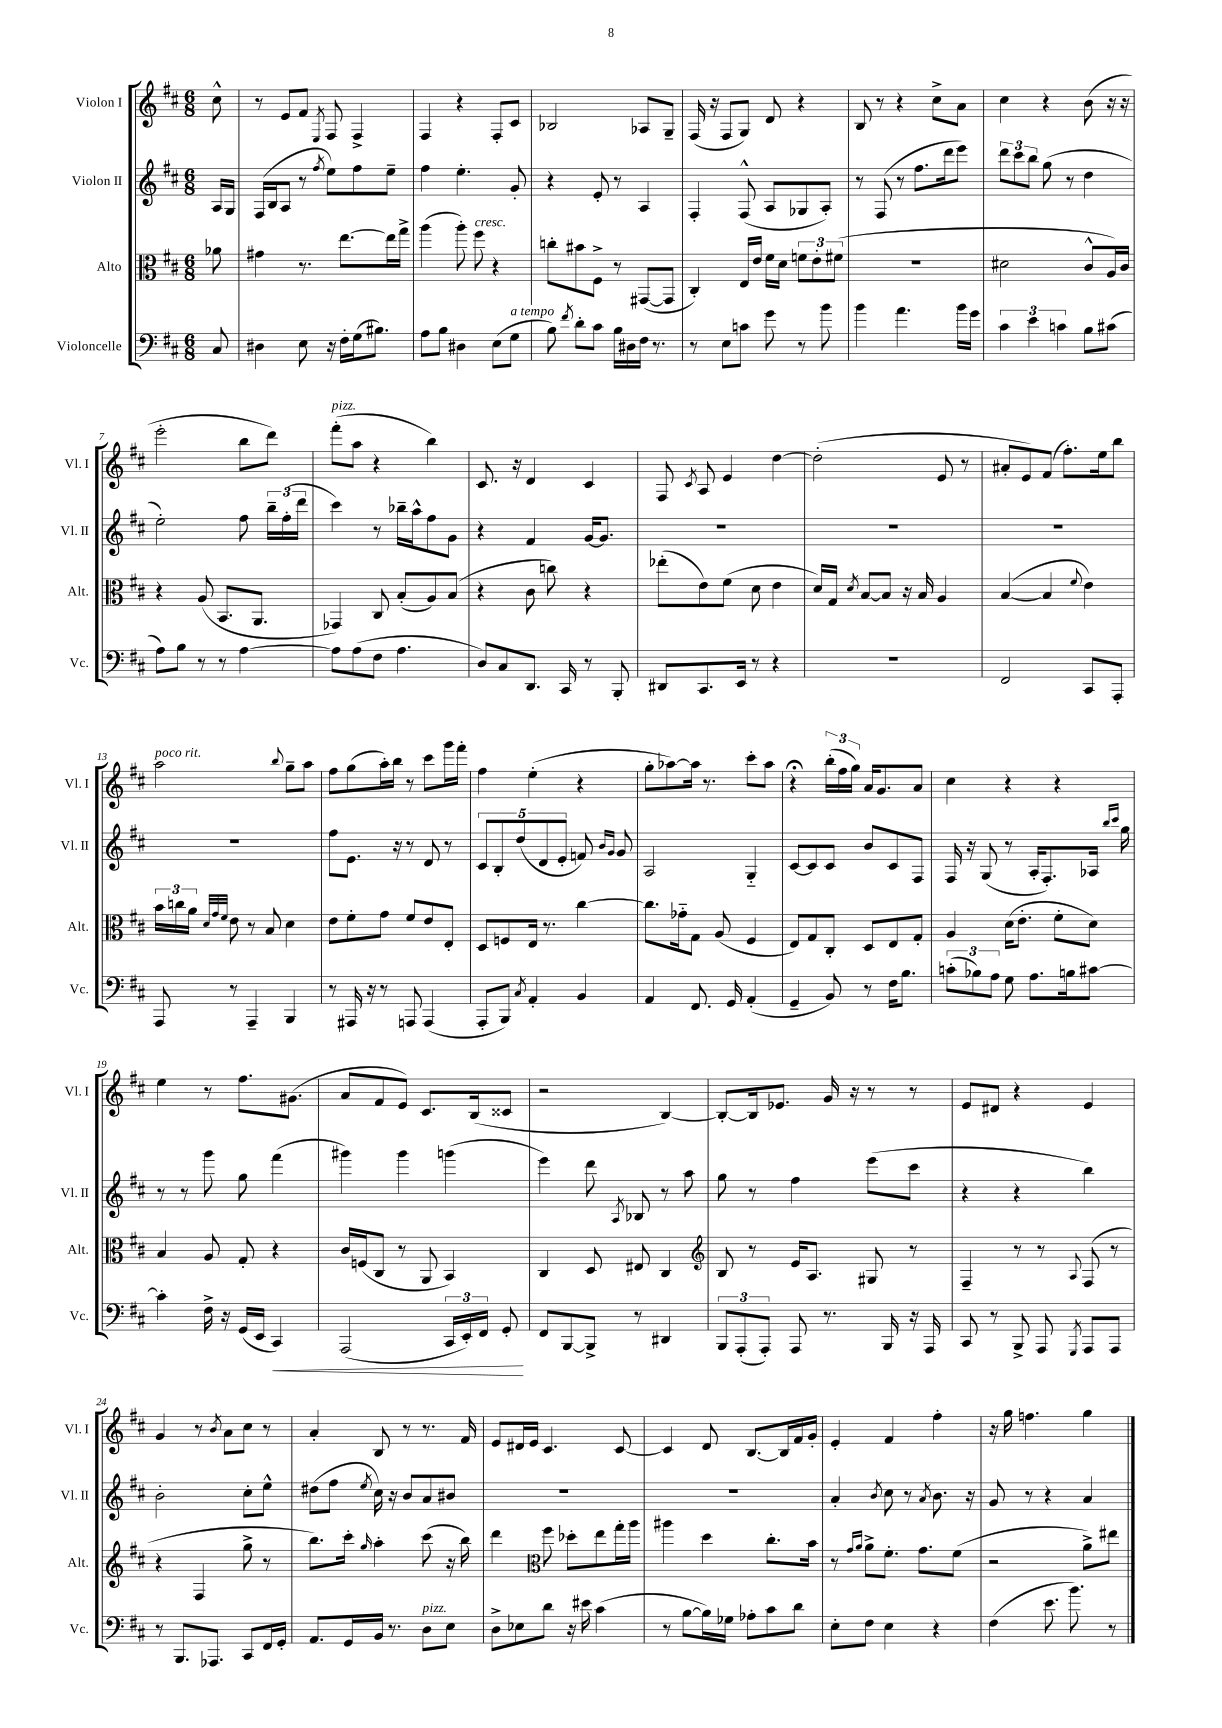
<<
\new StaffGroup <<
\new Staff = "s0" \with { instrumentName = "Violon I" shortInstrumentName = "Vl. I" } {
    \clef treble \key d \major \numericTimeSignature \time 6/8 \partial 8
    \autoBeamOff cis''8-^ |
    r8 e'8[ fis'8] \acciaccatura { e8 } fis8 fis4-> |
    fis4 r4 fis8[-. cis'8] |
    bes2 aes8[ g8]-- |
    fis16( r16 fis8[ g8]) d'8 r4 |
    b8 r8 r4 cis''8[-> a'8] |
    cis''4 r4 b'8( r16 r16 |
    e'''2-. b''8[ d'''8]) |
    fis'''8[-.^\markup { \italic "pizz." }( a''8] r4 b''4) |
    cis'8. r16 d'4 cis'4 |
    fis8 \acciaccatura { cis'8 } a8 e'4 d''4~ |
    d''2-.( e'8 r8 |
    ais'8[-. e'8) fis'8]( fis''8.[-.) e''16 b''8] |
    a''2^\markup { \italic "poco rit." } \appoggiatura { b''8 } g''8[-- a''8] |
    fis''8[ g''8( a''16-.) b''16] r8 cis'''8[ g'''16 fis'''16]-. |
    fis''4 e''4-.( r4 |
    g''8[-. aes''8~) aes''16] r8. cis'''8[-. aes''8] |
    r4\fermata \tuplet 3/2 { b''16[-.( fis''16 g''16]) } a'16[ g'8. a'8] |
    cis''4 r4 r4 |
    e''4 r8 fis''8.[ gis'8.]( |
    a'8[ fis'8 e'8]) cis'8.[ b16( cisis'8] |
    r2 b4~) |
    b8[~-. b16 ees'8.] g'16 r16 r8 r8 |
    e'8[ dis'8] r4 e'4 |
    g'4 r8 \acciaccatura { b'8 } a'8[ cis''8] r8 |
    a'4-. b8 r8 r8. fis'16 |
    e'8[ dis'16 e'16] cis'4. cis'8~ |
    cis'4 d'8 b8.[~ b16 fis'16 g'16]-. |
    e'4-. fis'4 fis''4-. |
    r16 g''16 f''4. g''4 \bar "|." |
}
\new Staff = "s1" \with { instrumentName = "Violon II" shortInstrumentName = "Vl. II" } {
    \clef treble \key d \major \numericTimeSignature \time 6/8 \partial 8
    \autoBeamOff a16[ g16] |
    fis16[( b16 a8] r8 \acciaccatura { fis''8 } e''8[) fis''8 e''8]-- |
    fis''4 e''4.-. g'8-. |
    r4 e'8-. r8 a4 |
    fis4-. fis8-^( a8[ ges8 a8]-.) |
    r8 fis8( r8 fis''8.[ d'''16 e'''8]) |
    \tuplet 3/2 { d'''8[ cis'''8 b''8] } g''8( r8 d''4 |
    e''2-.) fis''8 \tuplet 3/2 { b''16[-- fis''16-.( d'''16] } |
    cis'''4) r8 bes''16[-- a''16-^ fis''8 g'8] |
    r4 fis'4 g'16[~ g'8.] |
    R2. |
    R2. |
    R2. |
    R2. |
    fis''8[ e'8.] r16 r8 d'8 r8 |
    \tuplet 5/4 { cis'8[ b8-. d''8( d'8 e'8]-. } f'8) \grace { b'16[ g'16] } g'8 |
    a2 g4-_ |
    cis'8[~ cis'8 cis'8] b'8[ cis'8 fis8] |
    fis16 r16 g8( r8 a16[-. fis8.-.) aes16] \grace { b''16[ cis'''16] } g''16 |
    r8 r8 g'''8 g''8 fis'''4( |
    gis'''4) gis'''4 g'''4( |
    e'''4) d'''8 \acciaccatura { a8 } bes8 r8 a''8 |
    g''8 r8 fis''4 e'''8[( cis'''8] |
    r4 r4 b''4) |
    b'2-. cis''8[-. e''8]-^ |
    dis''8[( fis''8] \acciaccatura { e''8 } cis''16) r16 b'8[ a'8 bis'8] |
    R2. |
    R2. |
    a'4-. \acciaccatura { b'8 } cis''8 r8 \acciaccatura { a'8 } b'8. r16 |
    g'8 r8 r4 a'4 \bar "|." |
}
\new Staff = "s2" \with { instrumentName = "Alto" shortInstrumentName = "Alt." } {
    \clef alto \key d \major \numericTimeSignature \time 6/8 \partial 8
    \autoBeamOff aes'8 |
    gis'4 r8. e''8.[~ e''16 g''16]-> |
    a''4( a''8-.) fis''8^\markup { \italic "cresc." } r4 |
    c''8[-. bis'8 fis8]-> r8 gis,8[~( gis,8] |
    cis4-.) e16[ e'16] fis'16[ d'16] \tuplet 3/2 { f'8[ e'8-. fis'8]( } |
    R2. |
    dis'2 cis'8[-^ a16) cis'16] |
    r4 a8( b,8.[ a,8.] |
    ges,4) cis8 b8[-.( a8) b8]( |
    r4 cis'8 c''8) r4 |
    ees''8[-.( e'8) fis'8]( d'8 e'4 |
    d'16[) g16] \acciaccatura { d'8 } b8[~ b8] r16 b16 a4 |
    b4~( b4 \appoggiatura { fis'8 } e'4) |
    \tuplet 3/2 { b'16[ c''16 a'16] } \grace { d'32[ g'32 fis'32] } e'8 r8 b8 d'4 |
    e'8[ fis'8-. g'8] fis'8[ e'8 e8]-. |
    d8[ f8 e16] r8. cis''4~ |
    cis''8.[ ges'16-_ g8] a8( fis4 |
    e8[) g8 cis8]-. d8[ e8 g8]-. |
    a4 d'16[( e'8.]-. fis'8[-. d'8]) |
    b4 a8 g8-. r4 |
    cis'16[ f16( cis8] r8 a,8 b,4) |
    cis4 d8 eis8 cis4 |
    \clef treble b8 r8 e'16[ a8.] gis8 r8 |
    fis4-- r8 r8 \appoggiatura { a8 } fis8( r8 |
    r4 fis4 g''8-> r8 |
    b''8.[) cis'''16]-. \grace { g''16 } a''4-. cis'''8( r16 b''16) |
    d'''4 \clef alto fis''8 des''8[-. e''8 g''16-. a''16] |
    ais''4 d''4 cis''8.[-. b'16] |
    r8 \grace { g'16[ a'16] } a'8[-> fis'8.]-. g'8.[ fis'8]( |
    r2 a'8[->) eis''8] \bar "|." |
}
\new Staff = "s3" \with { instrumentName = "Violoncelle" shortInstrumentName = "Vc." } {
    \clef bass \key d \major \numericTimeSignature \time 6/8 \partial 8
    \autoBeamOff cis8 |
    dis4 e8 r16 fis16[-. g16( bis8.]) |
    a8[ b8] dis4 e8[( g8]^\markup { \italic "a tempo" } |
    b8) \acciaccatura { fis'8 } d'8[-. cis'8] b16[ dis16 fis16] r8. |
    r8 e8[ c'8] g'8 r8 b'8 |
    b'4 a'4. b'16[ g'16] |
    \tuplet 3/2 { cis'4 e'4 c'4 } b8[ cis'8]( |
    a8[) b8] r8 r8 a4~ |
    a8[ a8( fis8] a4. |
    d8[) cis8 d,8.] cis,16 r8 b,,8-. |
    dis,8[ cis,8. e,16] r8 r4 |
    R2. |
    fis,2 cis,8[ a,,8]-. |
    a,,8 r8 a,,4-- b,,4 |
    r8 ais,,16 r16 r8 a,,8 a,,4( |
    a,,8[-. b,,8]) \acciaccatura { cis8 } a,4-. b,4 |
    a,4 fis,8. g,16 a,4-.( |
    g,4-- b,8) r8 fis16[ b8.] |
    \tuplet 3/2 { c'8[-.( bes8) a8] } g8 a8.[ b16 cis'8]~ |
    cis'4-. fis16-> r16 g,16[( e,16] cis,4\<) |
    a,,2( \tuplet 3/2 { cis,16[ e,16-.) fis,16] } g,8-.\! |
    fis,8[ b,,8~ b,,8]-> r8 dis,4 |
    \tuplet 3/2 { b,,8[ a,,8-.( a,,8]-.) } a,,8 r8. b,,16 r16 a,,16 |
    cis,8 r8 b,,8-> a,,8 \acciaccatura { g,,8 } a,,8[ a,,8] |
    r8 b,,8.[ aes,,8.] cis,8[ fis,16 g,16]-. |
    a,8.[ g,16 b,16] r8. d8[^\markup { \italic "pizz." } e8] |
    d8[-> ees8 d'8] r16 eis'16 cis'4( |
    r8 b8[~ b16) ges16] aes8[-. cis'8 d'8] |
    e8[-. fis8] e4 r4 |
    fis4( e'8. b'8.) r8 \bar "|." |
}
>>
>>
